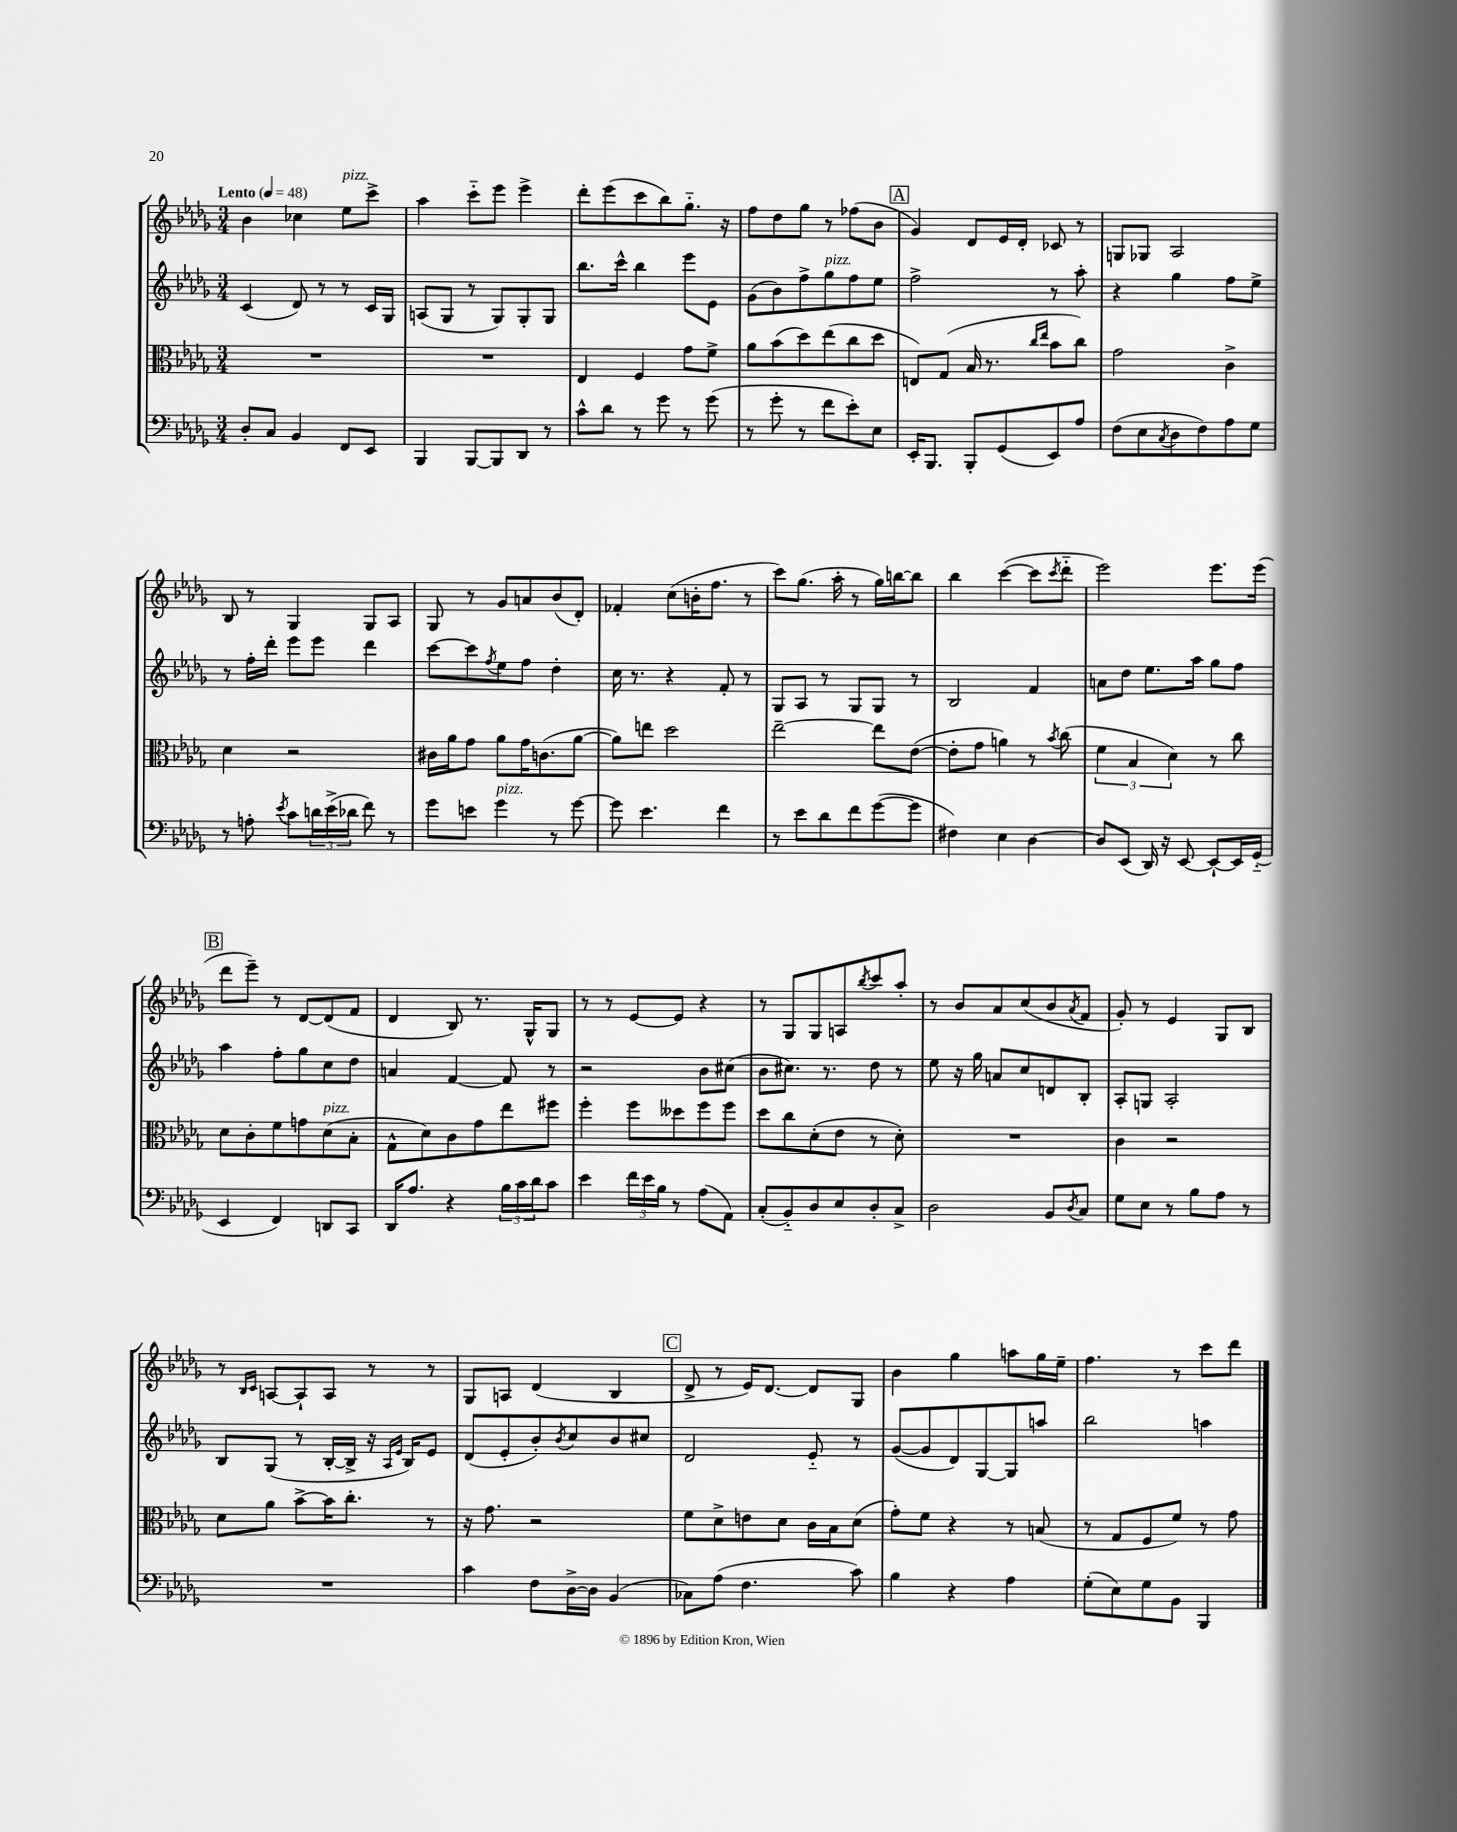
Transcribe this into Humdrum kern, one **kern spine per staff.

**kern	**kern	**kern	**kern
*staff4	*staff3	*staff2	*staff1
*clefF4	*clefC3	*clefG2	*clefG2
*k[b-e-a-d-g-]	*k[b-e-a-d-g-]	*k[b-e-a-d-g-]	*k[b-e-a-d-g-]
*M3/4	*M3/4	*M3/4	*M3/4
*MM48	*MM48	*MM48	*MM48
8D-'/L	2.r	(4c/	4b-\
8C/J	.	.	.
4BB-/	.	8d-/)	4cc-\
.	.	8r	.
8FF/L	.	8r	8ee-\L
8EE-/J	.	16c/LL	8ccc^\J
.	.	16G-/JJ	.
=	=	=	=
4BBB-/	2.r	(8A/L	4aa-\
.	.	8G-/J	.
[8BBB-/L	.	8r	8ccc'~\L
8BBB-/]	.	8G-/L)	8eee-\J
8DD-/J	.	8G-'/	4eee-^\
8r	.	8G-/J	.
=	=	=	=
8c^^\L	4E-/	8.bb-\L	8ddd-'\L
8d-\J	.	.	(8eee-\
.	.	16ccc^^\Jk	.
8r	4F/	4bb-\	8ccc\
8g-\	.	.	8bb-\)
8r	8g-\L	8eee-\L	8.gg-'~\J
(8g-\	8f^\J	8e-\J	.
.	.	.	16r
=	=	=	=
8r	8a-\L	(8g-\L	8ff\L
8g-'\	(8b-\	8b-\)	8dd-\
8r	8dd-\)	8ff^\	8gg-\J
8f\L	(8ee-\	8gg-\	8r
8e-'\)	8cc\	8ff\	(8ff-\L
8E-\J	8dd-\J	8ee-\J	8b-\J
=	=	=	=
16EE-'/LK	8E/L)	2ff^\	4g-/)
8.BBB-/J	.	.	.
.	(8G-/J	.	.
8BBB-'/L	16B-/	.	8d-/L
.	8.r	.	.
(8GG-/	.	.	16e-/L
.	.	.	16d-'/JJ
.	16qqcc/LL	.	.
.	16qqee-/JJ	.	.
8EE-/)	8b-\L	8r	8c-/
8A-/J	8cc\J)	8aa-'\	8r
=	=	=	=
(8F\L	2g-\	4r	8G/L
8E-\	.	.	8G-/J
8qC/	.	.	.
8D-\	.	4gg-\	2A-/
8F\)	.	.	.
8A-\	4c^\	8ff\L	.
8G-\J	.	8ee-^\J	.
=	=	=	=
8r	4d-\	8r	8B-/
8A'\	.	16ff'\LL	8r
.	.	16ddd-'\JJ	.
8qe-/	.	.	.
8c\L	2r	8eee-\L	4G-/
24d\L	.	8eee-\J	.
(24e-^\	.	.	.
24d-\JJ	.	.	.
8f\)	.	4ddd-\	8G-/L
8r	.	.	8A-/J
=	=	=	=
8g-\L	16c#\LL	[8ccc\L	8G-/
.	16a-\J	.	.
8e\J	8g-\J	8ccc\]	8r
.	.	8qff/	.
4g-\	8a-\L	8ee-\	8g-/L
.	16g-\K	8ff\J	8a/
.	(8.c\	.	.
8r	.	4dd-'\	(8b-/
[8g-\	[8a-\J	.	8d-'/J)
=	=	=	=
8g-\]	8a-\]L)	16cc\	4f-'/
.	.	8.r	.
4.e-\	8ee\J	.	.
.	2dd-\	4r	(8cc\L
.	.	.	16b'\K
.	.	.	8.ff\J
4f\	.	8f'/	.
.	.	8r	8r
=	=	=	=
8r	[2ee-~\	8G-/L	8ccc\L)
8e-\L	.	8A-/J	(8.gg-\J
8d-\	.	8r	.
.	.	.	16aa-'\
8f\	.	8G-/L	8r
([8g-\	8ee-\]L	8G-/J	16gg-\LL)
.	.	.	[16bb\J
8g-\]J	([8e-\J	8r	8bb\]J
=	=	=	=
4F#\)	8e-'\]L	2B-/	4bb-\
.	8g-\J	.	.
4E-\	4a\)	.	([4ccc\
[4D-\	8r	4f/	8ccc\]L
.	8qb-/	.	8qccc/
.	(8cc\	.	8ddd-'~\J
=	=	=	=
8D-/]L	6f\	8a\L	2eee-\)
(8EE-/J	.	8dd-\J	.
.	6B-/	.	.
16DD-/)	.	8.ee-\L	.
16r	.	.	.
.	6d-\)	.	.
[8EE-/	.	.	.
.	.	16aa-\Jk	.
8EE-`/_L	8r	8gg-\L	8.eee-\L
16EE-/]L	8cc\	8ff\J	.
(16GG-'~/JJ	.	.	(16eee-\Jk
=	=	=	=
4EE-/	8d-\L	4aa-\	8ddd-\L
.	8c'\	.	8eee-~\J)
4FF/)	8f\	8ff'\L	8r
.	8g\	8gg-\	[8d-/L
8DD/L	(8d-\	8cc\	(8d-/]
8CC/J	8B-'\J	8dd-\J	8f/J
=	=	=	=
16DD-/LK	8G-^^\L	4a/	4d-/
8.A-/J	.	.	.
.	8d-\)	.	.
4r	8c\	[4f/	8B-/)
.	8g-\	.	8.r
24B-\LL	8ee-\	8f/]	.
24c\	.	.	.
.	.	.	16G-^^/LK
24d-\J	.	.	.
8c\J	8ff#\J	8r	8G-/J
=	=	=	=
4e-\	4ff'\	2r	8r
.	.	.	8r
24f\LL	8ff\L	.	[8e-/L
24e-\	.	.	.
24B-\JJ	.	.	.
8r	8dd--\	.	8e-/]J
(8A-\L	8ff\	8b-\L	4r
8AA-\J)	8ff\J	(8cc#\J	.
=	=	=	=
(8C'/L	8dd-\L	8b-\L	8r
8BB-'~/)	8cc\	8.cc#\J)	8G-/L
8D-/	(8d-'\	.	8G-/
.	.	8.r	.
8E-/	8e-\J	.	8A/
.	.	.	8qbb-/
8D-'/	8r	8dd-\	8ccc/
8C^/J	8d-'\)	8r	8aa-'/J
=	=	=	=
2D-\	2.r	8ee-\	8r
.	.	16r	8b-/L
.	.	16gg-\	.
.	.	8a/L	8a-/
.	.	8cc/	(8cc/
8BB-/L	.	8d/	8b-/
8qD-/	.	.	8qa-/
8C/J	.	8B-'/J	8f/J
=	=	=	=
8G-\L	4c\	8A-'/L	8g-'/)
8E-\J	.	8G/J	8r
8r	2r	2A-'/	4e-/
8B-\L	.	.	.
8A-\J	.	.	8G-/L
8r	.	.	8B-/J
=	=	=	=
2.r	8d-\L	8B-/L	8r
.	.	.	16qqB-/LL
.	.	.	16qqc/JJ
.	8a-\J	(8G-/J	[8A/L
.	[8b-^\L	8r	8A`/]
.	16b-\]K	[16B-'/LL	8A/J
.	8.cc'\J	16B-^/]JJ	.
.	.	16r	8r
.	.	16qqA-/LL	.
.	.	16qqe-/JJ	.
.	.	16B-/LK)	.
.	8r	8e-/J	8r
=	=	=	=
4c\	16r	(8d-/L	8G-/L
.	8.g-\	.	.
.	.	8e-'/	8A/J
8F\L	2r	8b-'/)	(4d-/
.	.	8qb-/	.
[16D-^\L	.	8cc/	.
16D-\]JJ	.	.	.
(4BB-/	.	8b-/	4B-/
.	.	8cc#/J	.
=	=	=	=
8C-\L)	8f\L	2d-/	8d-^/
(8A-\J	8d-^\	.	8r
4.F\	8e\	.	16e-/LK)
.	.	.	[8.d-/J
.	8d-\J	.	.
.	16c\LL	8e-'~/	8d-/]L
.	16B-\J	.	.
8c\)	(8d-\J	8r	8G-/J
=	=	=	=
4B-\	8g-'\L)	([8g-/L	4b-\
.	8f\J	8g-/]	.
4r	4r	8d-/)	4gg-\
.	.	[8G-/	.
4A-\	8r	8G-/]	8aa\L
.	(8B/	8aa/J	16gg-\L
.	.	.	16ee-~\JJ
=	=	=	=
(8G-'\L	8r	2bb-\	4.ff\
8E-\)	8G-/L	.	.
8G-\	8F/	.	.
8BB-\J	8f/J)	.	8r
4BBB-/	8r	4aa\	8ccc\L
.	8g-\	.	8ddd-\J
==	==	==	==
*-	*-	*-	*-
